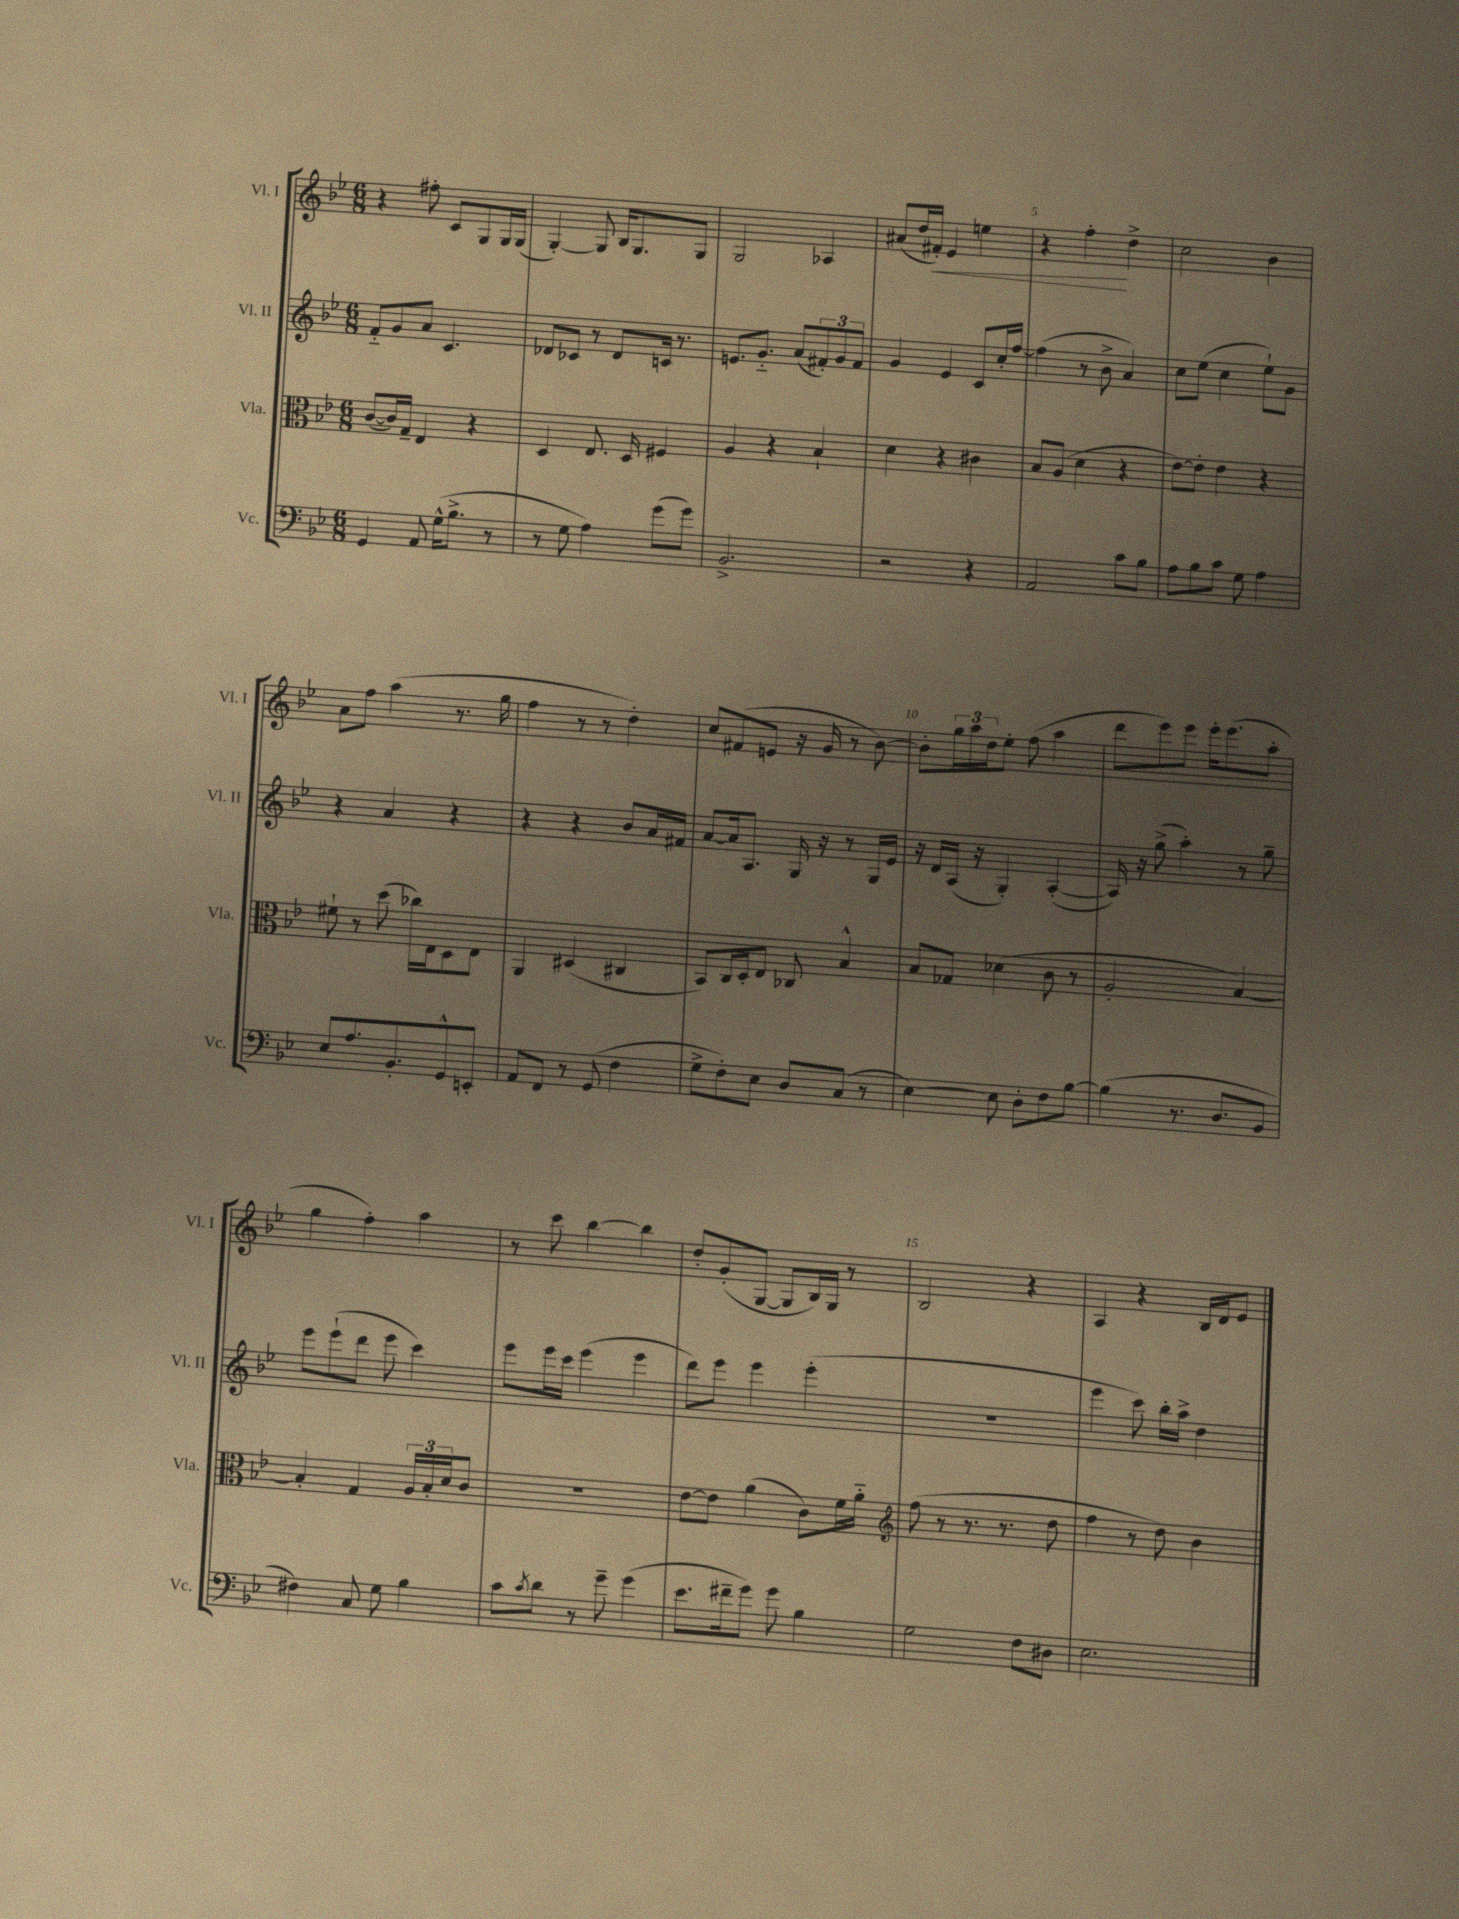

**kern	**kern	**kern	**kern
*staff4	*staff3	*staff2	*staff1
*clefF4	*clefC3	*clefG2	*clefG2
*k[b-e-]	*k[b-e-]	*k[b-e-]	*k[b-e-]
*M6/8	*M6/8	*M6/8	*M6/8
4GG	([8c	8f'~	4r
.	16c])	8g	.
.	16G~	.	.
8AA	4E-	8a	8ff#'
(16G^^	.	4.c	8c
8.B-^	.	.	.
.	4r	.	8G
8r	.	.	16G
.	.	.	(16G
=	=	=	=
8r	4D	8d-	[4G')
8G	.	8c-	.
4A)	8.E-	8r	8G]
.	.	8d-	16B-
.	16D	.	8.G
(8g	4F#	16c	.
.	.	8.r	.
8g)	.	.	8G
=	=	=	=
2.BB-^	4A	8.e	2G
.	.	8.g'~	.
.	4r	.	.
.	.	(8a	.
.	4B-`	12f#')	4A-
.	.	12g	.
.	.	12f#	.
=	=	=	=
2r	4d	4g	(8a#
.	.	.	16dd
.	.	.	16f#')
.	4r	4e-	4e-
4r	4c#	8c	4ee
.	.	16cc'	.
.	.	[16ff	.
=	=	=	=
2AA	8B-	(4ff]	4r
.	(8A	.	.
.	4d	8r	4ff'
.	.	8b-^	.
8c	4r	4a)	4dd^
8B-	.	.	.
=	=	=	=
8A	[8e-)	8cc	2cc
8B-	8e-']	(8ee-	.
8c	4e-	4cc	.
8G	.	.	.
4A	4r	8ee-`)	4b-
.	.	8g	.
=	=	=	=
8E-	8f#`	4r	8a
8.A	8r	.	8ff
.	(8dd	4a	(4aa
8.BB-'	.	.	.
.	16cc-)	.	.
.	16E-	.	.
8GG^^	8D	4r	8.r
8EE'	8E-	.	.
.	.	.	16gg
=	=	=	=
8AA	4AA	4r	4ff
8FF	.	.	.
8r	(4D#	4r	8r
(8GG	.	.	8r
4F	4C#	8b-	4dd')
.	.	16a	.
.	.	16f#	.
=	=	=	=
8G^	8BB-)	[8a	8cc
8F')	16C	16a]	(8f#
.	16D'	8.A	.
8E-	8E-	.	8e
8D	8C-	16G	16r
.	.	16r	16g
(8C	4B-^^	8r	8r
8r	.	16G	[8b-)
.	.	16e-	.
=	=	=	=
[4E-)	8B-	16r	8b-']
.	.	16d	.
.	8G-	(16A	24gg
.	.	.	24aa
.	.	16r	.
.	.	.	24dd
8E-]	(4d-	4G')	8ee-'
8D'	.	.	(8ff
8F	8c	([4A'	4aa
[8B-	8r	.	.
=	=	=	=
(4B-]	2A'	16A])	8ddd
.	.	16r	.
.	.	(8gg^	8eee-)
8.r	.	4aa')	8eee-
.	.	.	16eee-'
8.D	.	.	(8.eee-
.	[4B-)	8r	.
8BB-	.	8gg~	8aa'
=	=	=	=
4F#)	4B-']	8eee-	4gg
.	.	(8eee-`	.
8C	4G	8ddd	4ff')
8G	.	8eee-	.
4B-	24A	4ccc)	4aa
.	24B-'	.	.
.	24d	.	.
.	8c	.	.
=	=	=	=
8c	2.r	8eee-	8r
8qc	.	.	.
8d	.	16eee-	8ccc
.	.	16ccc	.
8r	.	(4eee-	[4bb-
8g~	.	.	.
(4g	.	4eee-	4bb-]
=	=	=	=
8.e-	[8e-	8ddd)	8dd'
.	8e-]	8eee-	(8g'
16f#~	.	.	.
8g)	(4a	4eee-	[8G
8g	.	.	8G]
4B-	8c)	(4eee-'	16B-)
.	.	.	16G
.	16f	.	8r
.	16a'~	.	.
=	=	=	=
*	*clefG2	*	*
2G	(8ff	2.r	2B-
.	8r	.	.
.	8.r	.	.
.	8.r	.	.
8F	.	.	4r
8D#	8dd	.	.
=	=	=	=
2.E-	4ff	4eee-	4A
.	8r	8ccc)	4r
.	8dd)	16bb-'	.
.	.	16aa^	.
.	4b-	4dd	16B-
.	.	.	16d
.	.	.	8e-
==	==	==	==
*-	*-	*-	*-
